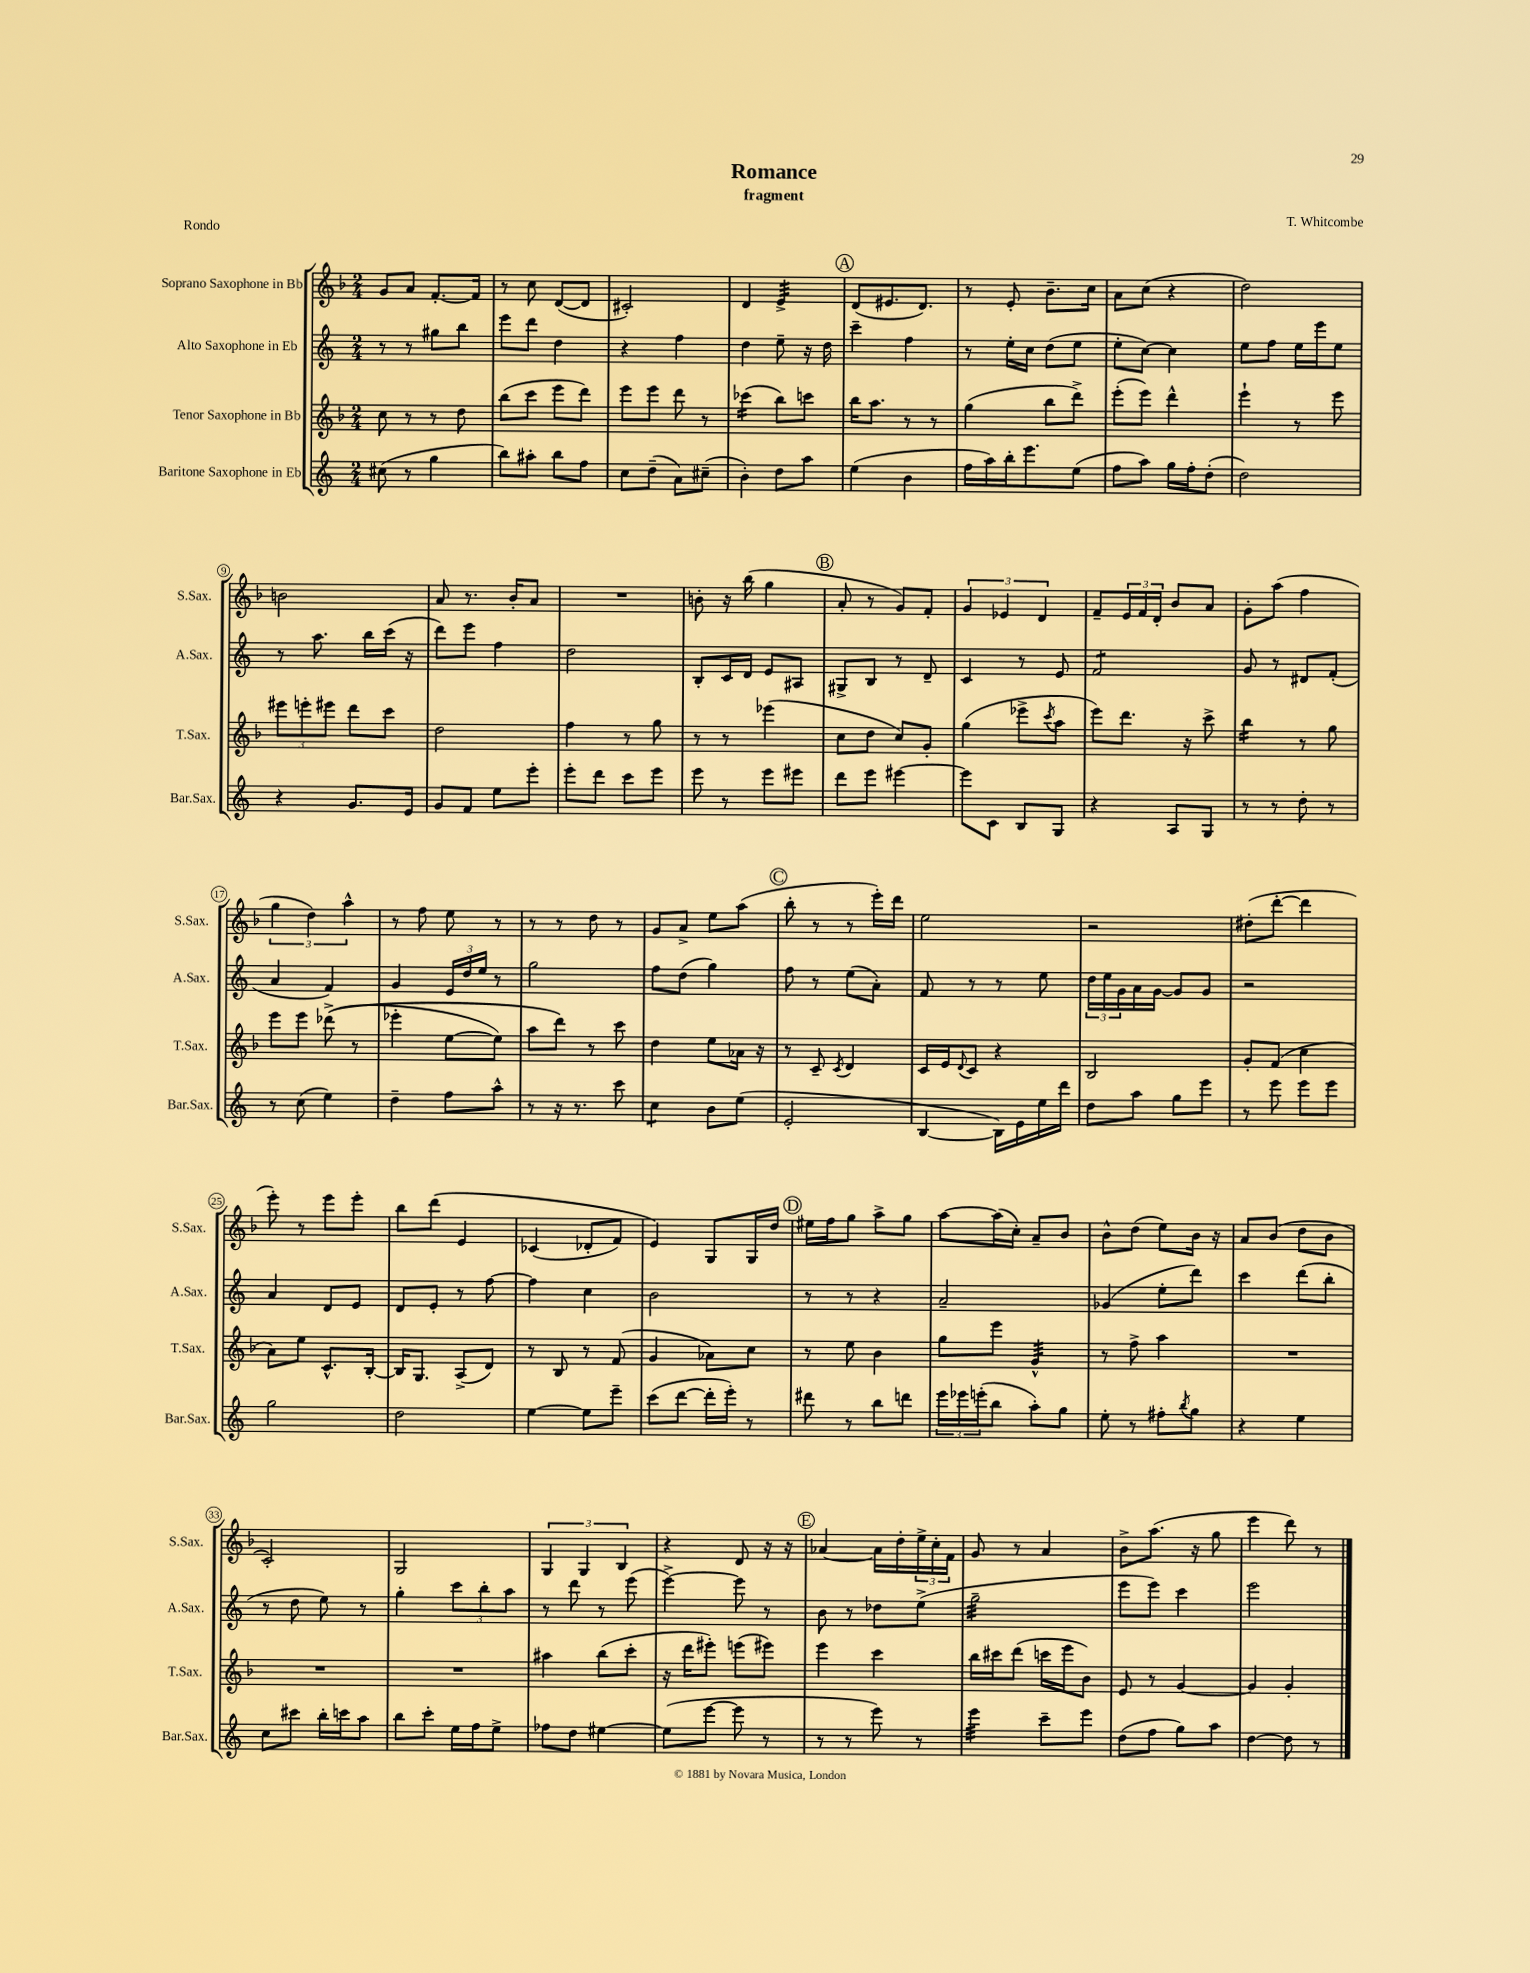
\header { title = "Romance" composer = "T. Whitcombe" subtitle = "fragment" piece = "Rondo" }
<<
\new StaffGroup <<
\new Staff = "s0" \with { instrumentName = "Soprano Saxophone in Bb" shortInstrumentName = "S.Sax." } {
    \clef treble \key f \major \numericTimeSignature \time 2/4
    g'8 a'8 f'8.~-. f'16 |
    r8 c''8 d'8~( d'8 |
    cis'2-.) |
    d'4 e'4:32-> |
    \mark \markup { \circle "A" } d'8( eis'8. d'8.) |
    r8 e'8-. bes'8.-- c''16 |
    a'8 c''8( r4 |
    d''2) |
    b'2 |
    a'8 r8. bes'16-. a'8 |
    R2 |
    b'8-. r16 bes''16( g''4 |
    \mark \markup { \circle "B" } a'8-. r8 g'8) f'8-. |
    \tuplet 3/2 { g'4 ees'4 d'4 } |
    f'8-- \tuplet 3/2 { e'16 f'16 d'16-. } bes'8 a'8 |
    g'8-. a''8( f''4 |
    \tuplet 3/2 { g''4 d''4) a''4-^ } |
    r8 f''8 e''8 r8 |
    r8 r8 d''8 r8 |
    g'8 a'8-> e''8 a''8( |
    \mark \markup { \circle "C" } bes''8-. r8 r8 e'''16-.) d'''16 |
    e''2 |
    r2 |
    dis''8-.( d'''8~-. d'''4 |
    e'''8-.) r8 e'''8 e'''8-. |
    bes''8 d'''8\( e'4 |
    ces'4( des'8-. f'8) |
    e'4\) g8 g16 d''16 |
    \mark \markup { \circle "D" } eis''16 f''16 g''8 a''8-> g''8 |
    a''8~ a''16( c''16-.) a'8-- bes'8 |
    bes'8-^ d''8( e''8) bes'16 r16 |
    a'8 bes'8( d''8 bes'8 |
    c'2-.) |
    g2 |
    \tuplet 3/2 { g4 g4 bes4 } |
    r4 d'8 r16 r16 |
    \mark \markup { \circle "E" } aes'4~ aes'16 d''16-. \tuplet 3/2 { e''16-> c''16-. f'16 } |
    g'8 r8 a'4 |
    bes'8-> a''8.( r16 g''8 |
    e'''4 d'''8) r8 \bar "|." |
}
\new Staff = "s1" \with { instrumentName = "Alto Saxophone in Eb" shortInstrumentName = "A.Sax." } {
    \clef treble \key c \major \numericTimeSignature \time 2/4
    r8 r8 gis''8 b''8 |
    e'''8 d'''8 d''4 |
    r4 f''4 |
    d''4 e''8-- r16 d''16 |
    \mark \markup { \circle "A" } c'''4-- f''4 |
    r8 e''16-. c''16 d''8( e''8 |
    e''8-. c''8~) c''4 |
    e''8 f''8 e''16 e'''16 e''8 |
    r8 a''8. b''16 c'''16( r16 |
    d'''8) e'''8 f''4 |
    d''2 |
    b8-. c'16 d'16 e'8 ais8 |
    \mark \markup { \circle "B" } gis8-> b8 r8 d'8-- |
    c'4 r8 e'8 |
    f'2:8 |
    g'8 r8 dis'8 f'8-.( |
    a'4 f'4) |
    g'4 \tuplet 3/2 { e'16 d''16 e''16 } r8 |
    g''2 |
    f''8 d''8( g''4) |
    \mark \markup { \circle "C" } f''8 r8 e''8( a'8-.) |
    f'8 r8 r8 e''8 |
    \tuplet 3/2 { d''16 e''16 g'16 } a'16 g'16~ g'8 g'8 |
    r2 |
    a'4 d'8 e'8 |
    d'8 e'8-. r8 f''8~ |
    f''4 c''4 |
    b'2 |
    \mark \markup { \circle "D" } r8 r8 r4 |
    a'2-- |
    ges'4( e''8-. d'''8) |
    c'''4 d'''8( b''8-. |
    r8 d''8 e''8) r8 |
    g''4-. \tuplet 3/2 { c'''8 b''8-. a''8 } |
    r8 d'''8 r8 e'''8( |
    e'''4~->) e'''8 r8 |
    \mark \markup { \circle "E" } b'8 r8 des''8 e''8->( |
    g''2:32-- |
    e'''8 e'''8) c'''4 |
    e'''2 \bar "|." |
}
\new Staff = "s2" \with { instrumentName = "Tenor Saxophone in Bb" shortInstrumentName = "T.Sax." } {
    \clef treble \key f \major \numericTimeSignature \time 2/4
    c''8 r8 r8 d''8 |
    bes''8( c'''8 e'''8 d'''8) |
    e'''8 e'''8 d'''8 r8 |
    ces'''4:16( bes''8) c'''8 |
    \mark \markup { \circle "A" } bes''16 a''8. r8 r8 |
    g''4( bes''8 d'''8->) |
    e'''8-.( e'''8) d'''4-^ |
    e'''4-! r8 e'''8 |
    \tuplet 3/2 { eis'''8 e'''8-. eis'''8 } d'''8 c'''8 |
    d''2 |
    f''4 r8 g''8 |
    r8 r8 ees'''4( |
    \mark \markup { \circle "B" } c''8 d''8 c''8) g'8-. |
    g''4( ees'''8-> \acciaccatura { c'''8 } a''8 |
    e'''8) d'''8. r16 c'''8-> |
    bes''4:16 r8 g''8 |
    e'''8 e'''8 des'''8->(\( r8 |
    ees'''4-. e''8~ e''8) |
    a''8 d'''8\) r8 c'''8 |
    d''4 e''8 aes'16 r16 |
    \mark \markup { \circle "C" } r8 c'8-- \acciaccatura { c'8 } d'4 |
    c'16 e'16 \appoggiatura { d'8 } c'8 r4 |
    bes2 |
    g'8-. f'8( c''4 |
    a'8) e''8 c'8.-^ bes16~-. |
    bes16 g8. a8->( d'8) |
    r8 bes8 r8 f'8( |
    g'4 aes'8) c''8 |
    \mark \markup { \circle "D" } r8 e''8 bes'4 |
    g''8 e'''8 g'4:32-^ |
    r8 f''8-> a''4 |
    R2 |
    R2 |
    R2 |
    ais''4 bes''8( c'''8-. |
    r16 d'''16 eis'''8-.) e'''8( eis'''8) |
    \mark \markup { \circle "E" } e'''4 c'''4 |
    bes''16 cis'''16 d'''8( c'''16 e'''16 bes'8) |
    e'8 r8 g'4~ |
    g'4 g'4-. \bar "|." |
}
\new Staff = "s3" \with { instrumentName = "Baritone Saxophone in Eb" shortInstrumentName = "Bar.Sax." } {
    \clef treble \key c \major \numericTimeSignature \time 2/4
    cis''8( r8 g''4 |
    b''8) ais''8-. b''8 f''8 |
    c''8 d''8--( a'8) cis''8--( |
    b'4-.) d''8 a''8 |
    \mark \markup { \circle "A" } e''4( b'4 |
    f''16 a''16) b''16-. e'''8. e''8( |
    f''8 a''8) g''16 f''16-. d''8-.( |
    d''2) |
    r4 g'8. e'16 |
    g'8 f'8 e''8 e'''8-. |
    e'''8-. d'''8 c'''8 e'''8 |
    e'''8 r8 e'''8 eis'''8 |
    \mark \markup { \circle "B" } d'''8 e'''8 eis'''4~ |
    eis'''8 c'8 b8 g8 |
    r4 a8 g8 |
    r8 r8 d''8-. r8 |
    r8 c''8( e''4) |
    d''4-- f''8 a''8-^ |
    r8 r16 r8. c'''8 |
    c''4:8 b'8 e''8( |
    \mark \markup { \circle "C" } e'2-. |
    b4~ b16) e'16 e''16 d'''16 |
    d''8 a''8 g''8 e'''8 |
    r8 e'''8 e'''8 e'''8 |
    g''2 |
    d''2 |
    e''4~ e''8 e'''8-- |
    c'''8( d'''8~ d'''16-. e'''16-.) r8 |
    \mark \markup { \circle "D" } dis'''8 r8 b''8 d'''8 |
    \tuplet 3/2 { e'''16 ees'''16 e'''16-.( } b''8 a''8-.) g''8 |
    e''8-. r8 fis''8-. \acciaccatura { b''8 } g''8 |
    r4 e''4 |
    c''8 cis'''8 b''16-. c'''16 a''8 |
    b''8 c'''8-. e''16 f''16 e''8-> |
    fes''8 d''8 eis''4~ |
    eis''8( e'''8~ e'''8 r8 |
    \mark \markup { \circle "E" } r8 r8 e'''8) r8 |
    e'''4:32 c'''8-- e'''8 |
    d''8( f''8 g''8) a''8 |
    d''4~ d''8 r8 \bar "|." |
}
>>
>>
\layout { \context { \Score \override BarNumber.stencil = #(make-stencil-circler 0.1 0.3 ly:text-interface::print) } }
